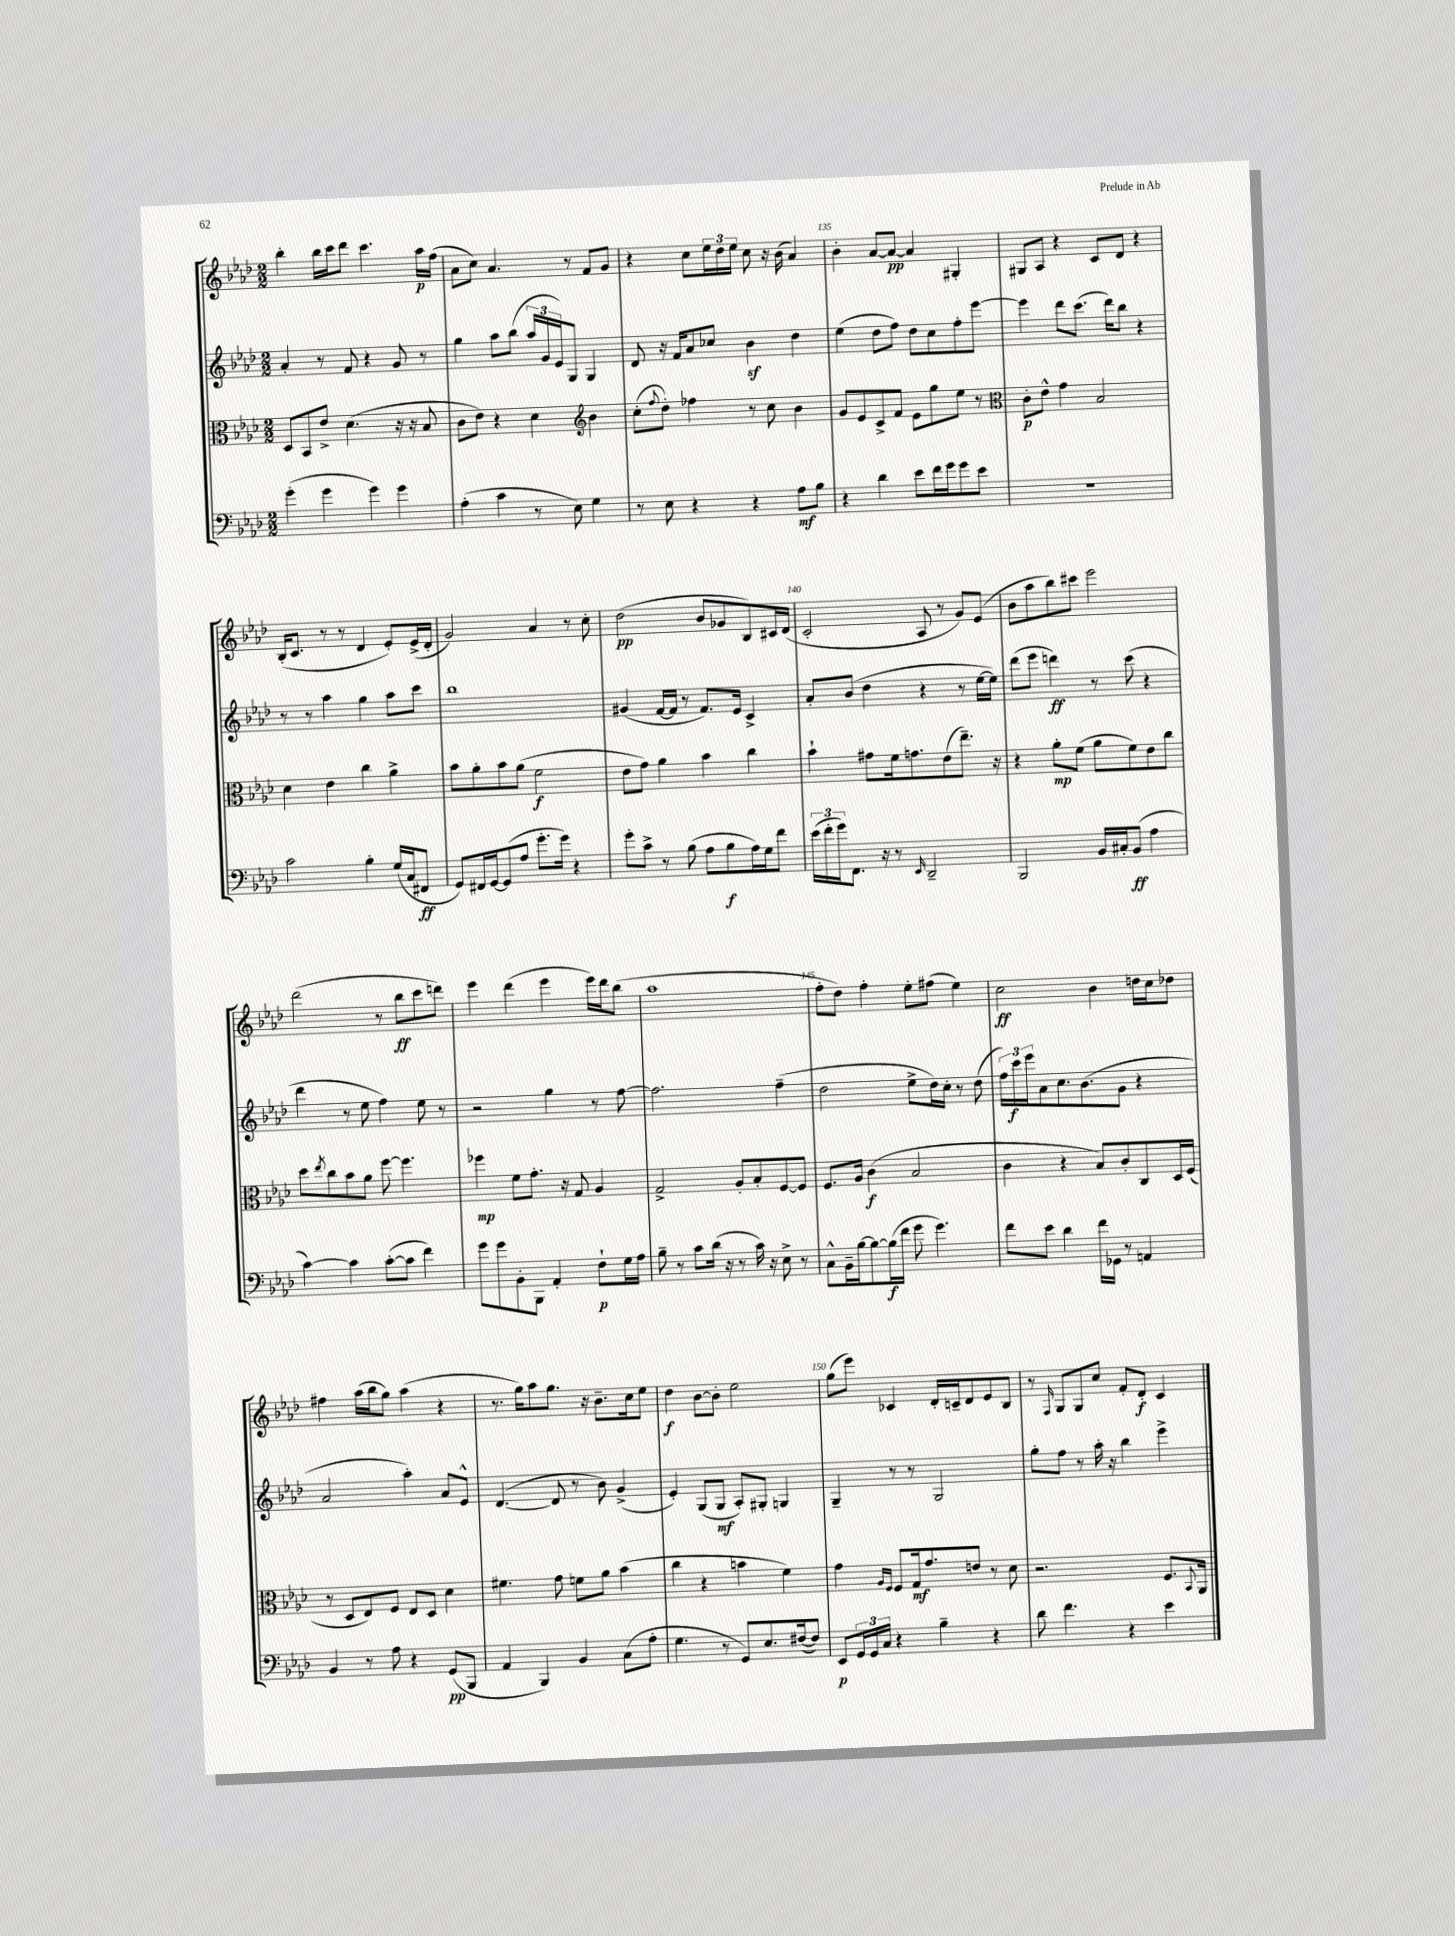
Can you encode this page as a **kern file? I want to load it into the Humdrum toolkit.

**kern	**kern	**kern	**kern
*staff4	*staff3	*staff2	*staff1
*clefF4	*clefC3	*clefG2	*clefG2
*k[b-e-a-d-]	*k[b-e-a-d-]	*k[b-e-a-d-]	*k[b-e-a-d-]
*M2/2	*M2/2	*M2/2	*M2/2
(4g'\	8D-/L	4a-'/	4bb-'\
.	8BB-/	.	.
4g\	8e-^/J	8r	16bb-\LL
.	.	.	16ccc\J
.	(4.d-\	8f/	8ddd-\J
4g\)	.	4r	4.ccc\
4g\	16r	8g/	.
.	16r	.	.
.	8B-/	8r	16aa-\LL
.	.	.	(16ff\JJ
=	=	=	=
(4A-'\	8c\L	4gg\	8a-\L
.	8e-\J)	.	8cc\J)
4c\	4r	8aa-\L	4.a-/
.	.	(8bb-\J	.
8r	4d-\	24aa-/LL	.
.	.	24g/	.
.	.	24e-/J)	.
8E-\)	.	8G/J	8r
*	*clefG2	*	*
4G\	4b-\	4G/	8f/L
.	.	.	8g/J
=	=	=	=
8r	(8cc'\L	8d-/	4r
.	8qqff/	.	.
8E-\	8dd-'\J)	16r	.
.	.	16f/LK	.
4r	4ff-\	8a-/	8cc\L
.	.	8cc-/J	24ee-\L
.	.	.	24dd-\
.	.	.	24ee-\JJ
4r	8r	4b-\	8cc\
.	8cc\	.	16r
.	.	.	(16b-\
8A-\L	4b-\	4dd-\	4a-/)
8B-\J	.	.	.
=	=	=	=
4r	8g/L	(4ee-\	4b-'\
.	8e-/	.	.
4d-\	8c^/	8dd-\L	[8a-/L
.	8f/J	8ff\J)	8a-/_J
8e-\L	8e-\L	8dd-\L	4a-/]
16f\L	8gg\	8cc\	.
16g\J	.	.	.
8g\	8ee-\J	8ff'\	4G#'/
8e-\J	8r	[8eee-\J	.
=	=	=	=
*	*clefC3	*	*
1r	8c'\L	4eee-\]	8G#/L
.	8e-^^\J	.	8A-/J
.	4g\	8ddd-\L	4r
.	.	(8.ccc\J	.
.	2B-/	.	8c/L
.	.	16ddd-\LK)	.
.	.	8bb-\J	8d-/J
.	.	4r	4r
=	=	=	=
2c\	4d-\	8r	(16B-'/LK
.	.	.	8.c/J
.	.	8r	.
.	4e-\	4aa-\	8r
.	.	.	8r
4B-'\	4cc\	4gg\	4d-/
(16G/LL	4a-^\	8aa-\L	8e-'/L)
16C/J	.	.	.
8FF#/J	.	8ccc\J	(16e-^/L
.	.	.	16d-'/JJ
=	=	=	=
8GG/L)	8b-\L	1bb-	2g/)
16FF#/L	8a-'\	.	.
[16GG/J	.	.	.
(8GG/]	8b-\	.	.
8A-/J	(8a-\J	.	.
8.g'\L	2f\	.	4a-/
16g\Jk)	.	.	.
4r	.	.	8r
.	.	.	8cc'\
=	=	=	=
8g'\L	8e-\L	(4g#/	(2dd-\
8c^\J	8g\J)	.	.
8r	4a-\	[16f/LL	.
.	.	16f/]JJ	.
(8B-\	.	8r	.
8A-\L	4b-\	8.f/L)	8b-/L
8B-\	.	.	8g-/
.	.	16e-/Jk	.
16A-\L)	4cc\	4c^/	8B-/)
16G\J	.	.	.
8f\J	.	.	16c#/L
.	.	.	(16d-/JJ
=	=	=	=
(24e-\LL	4b-`\	8a-'/L	2c'/
24f'\	.	.	.
24g\J)	.	.	.
8.FF\J	.	(8b-/J	.
.	8g#\L	4dd-\	.
16r	.	.	.
8r	16f\k	.	.
.	8.g\	.	.
16qqEE-/	.	.	.
2DD-~/	.	4r	8A-/
.	(8e-\	.	8r
.	8.ee-~\J)	8r	8g/L)
.	.	[16ee-\LL	(8e-/J
.	16r	16ee-\]JJ)	.
=	=	=	=
2BBB-/	4r	(8ddd-\L	8b-\L
.	.	8eee-\J	8aa-\
.	8a-'\L	4ddd\)	8bb-\)
.	(8f\J	.	8ccc#\J
16BB-/LL	8a-\L	8r	2eee-\
16C#'/J	.	.	.
(8BB-/J	8f\)	(8ccc\	.
4A-\	8e-\	4r	.
.	8cc\J	.	.
=	=	=	=
[4c\)	8dd-\L	4ddd-\	(2ddd-\
.	8qee-/	.	.
.	8cc\	.	.
4c\]	8b-\	8r	.
.	8a-\J	8ee-\	.
([8c'\L	[8ff\	4ff\)	8r
8c\]J	4.ff\]	.	8bb-\L
4f\)	.	8ee-\	8ccc\
.	.	8r	8ddd\J)
=	=	=	=
8g\L	4ff-\	2r	4eee-\
8g\	.	.	.
8BB-'\	8f\L	.	(4ddd-\
8BBB-\J	8.g'\J	.	.
4AA-'/	.	4gg\	4eee-\
.	16r	.	.
.	8G/	.	.
8F`\L	4A-/	8r	16eee-\LL)
.	.	.	16ddd-\J
16G\L	.	[8ff\	(8bb-\J
16A-\JJ	.	.	.
=	=	=	=
8B-~\	2G^/	2.ff\]	1aa-
8r	.	.	.
8c\L	.	.	.
(16d-\Jk	.	.	.
16r	.	.	.
8r	8A-'/L	.	.
16c\)	8B-'/	.	.
16r	.	.	.
8E-^\	[8F/	(4ff~\	.
8r	8F/]J	.	.
=	=	=	=
8C^^\L	8.F/L	2dd-\	8ff'\L
16BB-~\L	.	.	8dd-\J)
[16B-\J	16A-/Jk	.	.
8B-\_	(4c\	.	4ff'\
(16B-\]L	.	.	.
16f\JJ	.	.	.
8g\	2B-/	8ee-^\L	8ee-'\L
4.g\)	.	16dd-\L)	(8ff#\J
.	.	16cc'\JJ	.
.	.	8r	4ee-\)
.	.	(8dd-\	.
=	=	=	=
8f\L	4c\	24ff\LL)	2cc\
.	.	24ccc\	.
.	.	24eee-\J	.
8e-\J	.	8a-\	.
4d-\	4r	8.cc\	.
.	.	(8.b-\	.
16f\LL	8B-/L)	.	4b-\
16GG-\JJ	.	.	.
8r	8c'/	8g\J	.
4AA/	8C/	4r	16dd\LL
.	.	.	16cc\J
.	16D-/L	.	8dd-\J
.	(16F/JJ	.	.
=	=	=	=
4BB-/	8r	2a-/	4ff#\
.	8D-/L	.	.
8r	8E-/)	.	(16aa-\LL
.	.	.	16bb-\J
8A-\	8F/J	.	8gg\J)
4r	8E-/L	4aa-'\)	(4aa-\
.	8D-/J	.	.
(8GG/L	4d-\	8a-/L	4r
8BBB-/J	.	8e-^^/J	.
=	=	=	=
4AA-/	4.f#\	([4.d-/	8.r
.	.	.	16gg\LK)
4BBB-/)	.	.	8aa-\
.	8g\	8d-/]	8.gg\J
4BB-/	8f\L	8r	.
.	.	.	16r
.	8a-\J	8b-\)	8.b-~\L
(8C\L	(4b-\	(4g^/	.
.	.	.	16cc\k
8A-'\J	.	.	8ee-\J
=	=	=	=
4.G\	4cc\	4e-'/)	4dd-\
.	4r	(8G/L	[8b-\L
8r	.	8G/J	8b-'\]J
8GG/L)	4b\	8A-'/L)	2ee-\
8.E-/	.	8G#'/J	.
.	4f\)	4G/	.
([16F#/k	.	.	.
8F#/]J)	.	.	.
=	=	=	=
8EE-/L	4g\	4G~/	(8gg\L
24GG/L	.	.	8eee-\J)
24GG/	.	.	.
24C/JJ	.	.	.
.	16qqA-/LL	.	.
.	16qqF/JJ	.	.
4r	8F/L	8r	4c-/
.	16G/k	8r	.
.	8.g/	.	.
4B-~\	.	2G/	16d-'/LL
.	.	.	16c~/J
.	8e/J	.	8d-/
4r	8r	.	8e-/
.	8d-\	.	8B-/J
=	=	=	=
8d-\	2.r	8gg'\L	8r
.	.	.	16qqF/
4.f\	.	8ff\J	8G/L
.	.	8r	8G/
.	.	16aa-'\	8cc/J
.	.	16r	.
4r	.	4bb-\	8f'/L
.	.	.	8d-'/J
4e-\	8.F/L	4eee-^\	4c/
.	8qqBB-/	.	.
.	16AA-/Jk	.	.
==	==	==	==
*-	*-	*-	*-
